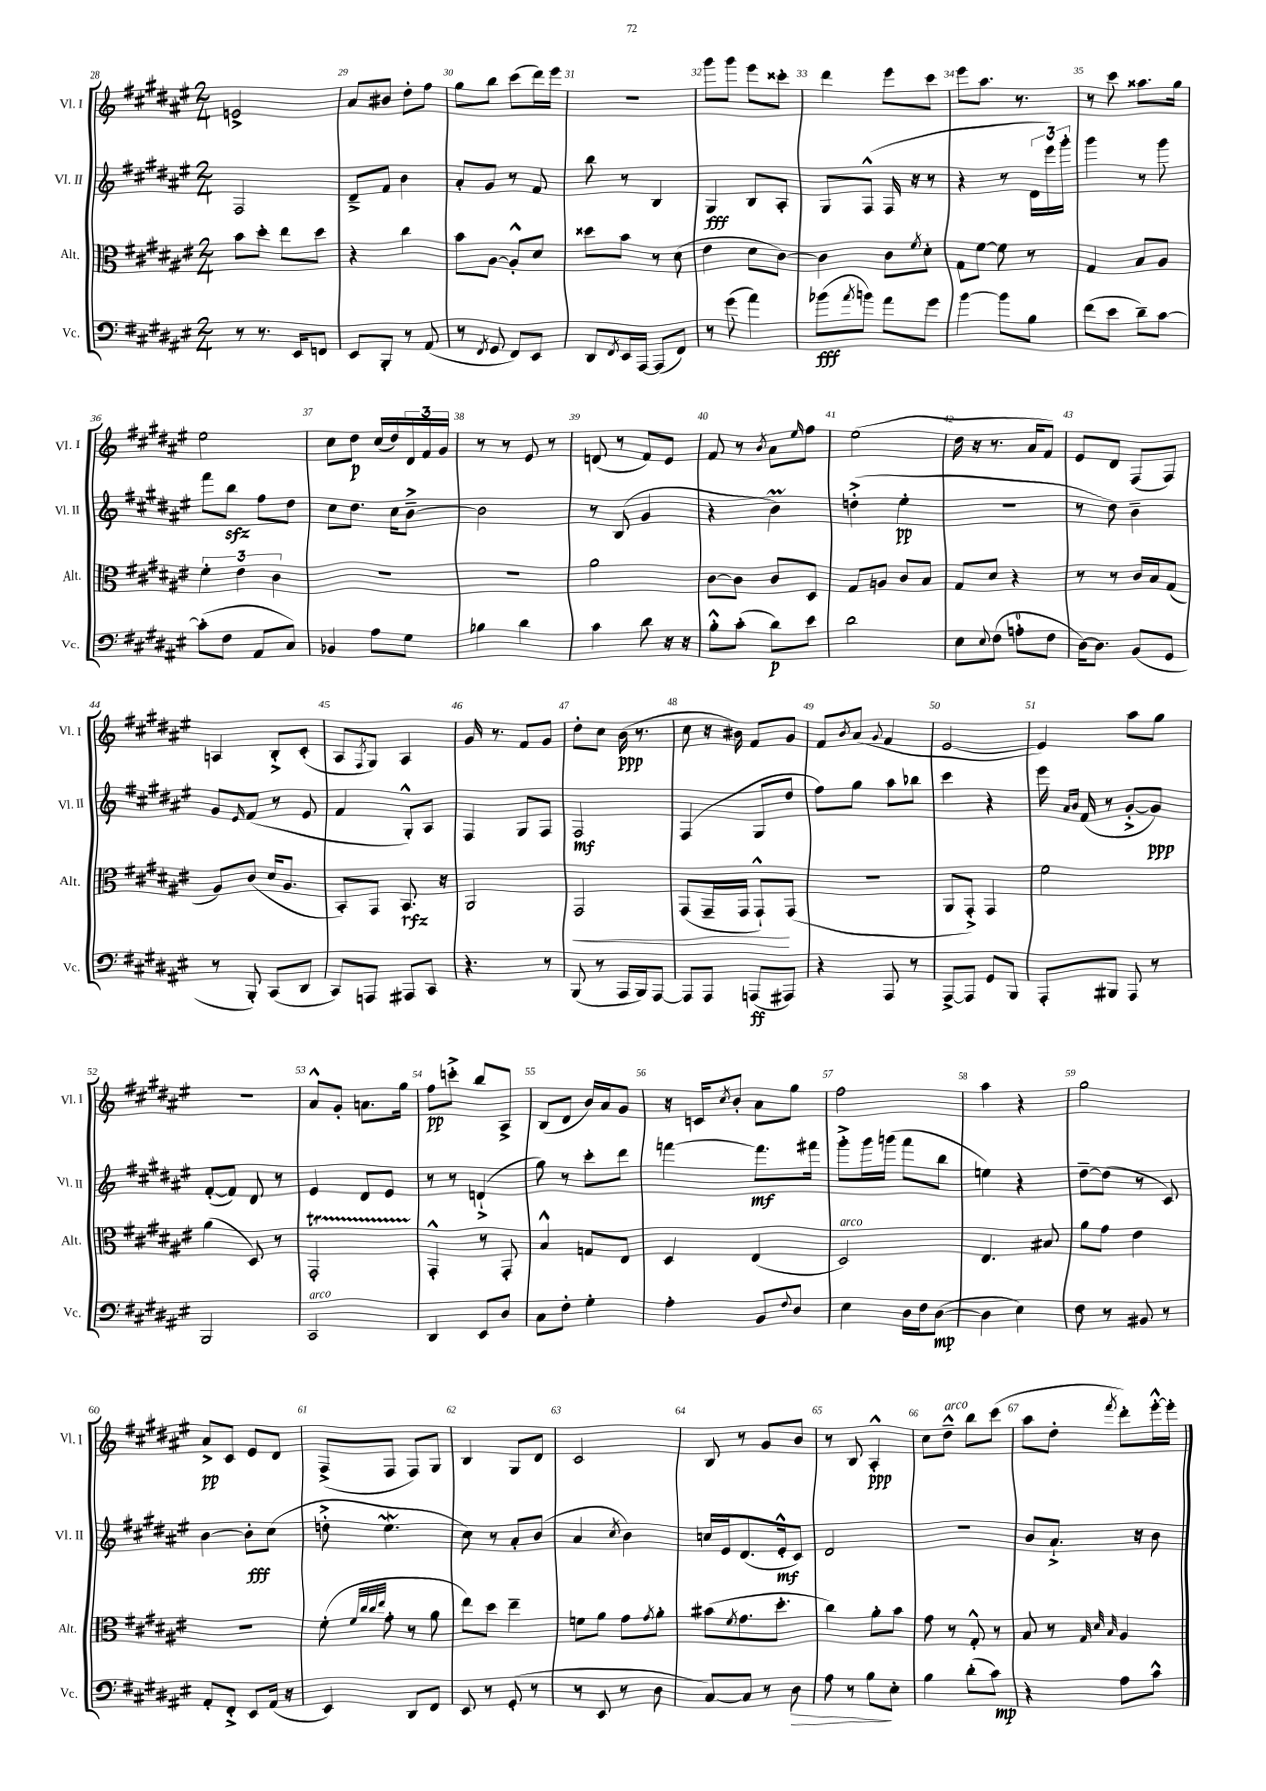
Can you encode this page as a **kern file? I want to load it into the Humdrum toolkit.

**kern	**dynam	**kern	**dynam	**kern	**dynam	**kern	**dynam
*part4	*part4	*part3	*part3	*part2	*part2	*part1	*part1
*staff4	*staff4	*staff3	*staff3	*staff2	*staff2	*staff1	*staff1
*I"Vc.	*	*I"Alt.	*	*I"Vl. II	*	*I"Vl. I	*
*I'Vc.	*	*I'Alt.	*	*I'Vl. II	*	*I'Vl. I	*
*clefF4	*	*clefC3	*	*clefG2	*	*clefG2	*
*k[f#c#g#d#a#e#]	*	*k[f#c#g#d#a#e#]	*	*k[f#c#g#d#a#e#]	*	*k[f#c#g#d#a#e#]	*
*M2/4	*	*M2/4	*	*M2/4	*	*M2/4	*
=28	=28	=28	=28	=28	=28	=28	=28
8r	.	8b\L	.	2F#/	.	2en^/	.
8.r	.	8dd#'\J	.	.	.	.	.
.	.	8ee#\L	.	.	.	.	.
16EE#/KL	.	.	.	.	.	.	.
8FFn/J	.	8dd#\J	.	.	.	.	.
=29	=29	=29	=29	=29	=29	=29	=29
8EE#/L	.	4r	.	8d#~^/L	.	8a#/L	.
8BBB'/J	.	.	.	8f#/J	.	8b#X/J	.
8r	.	4cc#\	.	4b\	.	8dd#'\L	.
(8AA#/	.	.	.	.	.	8ff#\J	.
=30	=30	=30	=30	=30	=30	=30	=30
8r	.	8b\L	.	8a#'/L	.	8gg#\L	.
8qFF#/	.	.	.	.	.	.	.
8GG#/	.	[8A#\J	.	8g#/J	.	8bb\J	.
8FF#/L)	.	8A#'^^/L]	.	8r	.	(8ccc#\L	.
8EE#/J	.	8d#/J	.	8f#/	.	16ddd#\L)	.
.	.	.	.	.	.	16eee#\JJ	.
=31	=31	=31	=31	=31	=31	=31	=31
8DD#/L	.	8dd##X\L	.	8bb\	.	2r	.
8qFF#/	.	.	.	.	.	.	.
16EE#/L	.	8b\J	.	8r	.	.	.
[16AAA#/JJ	.	.	.	.	.	.	.
(8AAA#/L]	.	8r	.	4B/	.	.	.
8FF#/J)	.	(8d#\	.	.	.	.	.
=32	=32	=32	=32	=32	=32	=32	=32
8r	.	4e#\	.	4G#/	fff	8ggg#\L	.
(8g#\	.	.	.	.	.	8ggg#\J	.
4a#\)	.	8d#\L	.	8B/L	.	8eee#\L	.
.	.	[8c#\J)	.	8A#'/J	.	8ccc##X'\J	.
=33	=33	=33	=33	=33	=33	=33	=33
(8b-X\L	fff	4c#\]	.	8G#/L	.	4ddd#\	.
8qa#/	.	.	.	.	.	.	.
8bn\J)	.	.	.	(8F#^^/J	.	.	.
8a#\L	.	8c#\L	.	16F#/	.	8eee#\L	.
.	.	.	.	16r	.	.	.
.	.	8qf#/	.	.	.	.	.
8g#\J	.	8d#'\J	.	8r	.	8ccc#\J	.
=34	=34	=34	=34	=34	=34	=34	=34
[4b\	.	8G#\L	.	4r	.	8eee#\L	.
.	.	[8f#\J	.	.	.	8.aa#\J	.
8b\L]	.	8f#\]	.	8r	.	.	.
.	.	.	.	.	.	8.r	.
8B\J	.	8r	.	24d#\LL	.	.	.
.	.	.	.	24eee#\)	.	.	.
.	.	.	.	24ggg#'\JJ	.	.	.
=35	=35	=35	=35	=35	=35	=35	=35
(8f#\L	.	4G#/	.	4ggg#\	.	8r	.
8e#\J	.	.	.	.	.	8ccc#\	.
8d#~\L)	.	8B/L	.	8r	.	8.aa##X\L	.
[8c#\J	.	8A#/J	.	8ggg#\	.	.	.
.	.	.	.	.	.	16gg#\Jk	.
!!LO:LB:g=z
=36	=36	=36	=36	=36	=36	=36	=36
(8c#'\L]	.	6f#'\	.	8fff#\L	.	2ee#\	.
8F#\J	.	.	.	8bbzz\J	.	.	.
.	.	6e#\	.	.	.	.	.
8AA#/L	.	.	.	8ff#\L	.	.	.
.	.	6c#\	.	.	.	.	.
8C#/J)	.	.	.	8dd#\J	.	.	.
=37	=37	=37	=37	=37	=37	=37	=37
4BB-X/	.	2r	.	8cc#\L	.	8cc#\L	.
.	.	.	.	8.dd#\J	.	8dd#\J	p
8A#\L	.	.	.	.	.	(16cc#/LL	.
.	.	.	.	16cc#\KL	.	16dd#/)	.
8G#\J	.	.	.	[8b~^\J	.	24d#/	.
.	.	.	.	.	.	24f#/	.
.	.	.	.	.	.	24g#/JJ	.
=38	=38	=38	=38	=38	=38	=38	=38
4B-X\	.	2r	.	2b\]	.	8r	.
.	.	.	.	.	.	8r	.
4d#\	.	.	.	.	.	8e#/	.
.	.	.	.	.	.	8r	.
=39	=39	=39	=39	=39	=39	=39	=39
4c#\	.	2a#\	.	8r	.	(8dn/	.
.	.	.	.	(8B/	.	8r	.
8d#\	.	.	.	4g#/	.	8f#/L)	.
16r	.	.	.	.	.	8e#/J	.
16r	.	.	.	.	.	.	.
=40	=40	=40	=40	=40	=40	=40	=40
8B'^^\L	.	[8c#\L	.	4r	.	8f#/	.
(8c#'\J	.	8c#\J]	.	.	.	8r	.
.	.	.	.	.	.	8qb/	.
8d#\L)	p	8c#/L	.	4bM\)	.	8a#\L	.
.	.	.	.	.	.	16qqee#/	.
8e#\J	.	8D#/J	.	.	.	8ff#\J	.
=41	=41	=41	=41	=41	=41	=41	=41
2d#\	.	8G#/L	.	(4ddn'^\	.	(2ee#\	.
.	.	8An/J	.	.	.	.	.
.	.	8c#/L	.	4ee#'\	pp	.	.
.	.	8B/J	.	.	.	.	.
=42	=42	=42	=42	=42	=42	=42	=42
8E#\L	.	8G#/L	.	2r	.	16dd#\	.
.	.	.	.	.	.	16r	.
8qqE#/	.	.	.	.	.	.	.
(8F#\J	.	8d#/J	.	.	.	8.r	.
8An'\L	.	4r	.	.	.	.	.
.	.	.	.	.	.	16a#/KL	.
8F#\J	.	.	.	.	.	8f#/J)	.
=43	=43	=43	=43	=43	=43	=43	=43
[16D#\KL)	.	8r	.	8r	.	8e#/L	.
8.D#\J]	.	.	.	.	.	.	.
.	.	8r	.	8dd#\)	.	8d#/J	.
(8BB/L	.	16c#/LL	.	4b~\	.	(8F#/L	.
.	.	16B/J	.	.	.	.	.
8GG#/J	.	(8G#/J	.	.	.	8F#/J)	.
!!LO:LB:g=z
=44	=44	=44	=44	=44	=44	=44	=44
8r	.	8A#/L)	.	8g#/L	.	4An/	.
.	.	.	.	16qqe#/	.	.	.
8BBB'/)	.	(8c#/J	.	(8f#/J	.	.	.
(8CC#/L	.	16d#/KL	.	8r	.	8B'^/L	.
.	.	8.A#/J	.	.	.	.	.
8DD#/J	.	.	.	8e#/	.	(8c#'/J	.
=45	=45	=45	=45	=45	=45	=45	=45
8CC#/L)	.	8BB'/L)	.	4f#/	.	8A#/L	.
.	.	.	.	.	.	8qF#/	.
8AAAn/J	.	8GG#/J	.	.	.	8G#/J)	.
8AAA#X/L	.	8.BB/	rfz	8G#'^^/L)	.	4A#/	.
8CC#/J	.	.	.	8A#/J	.	.	.
.	.	16r	.	.	.	.	.
=46	=46	=46	=46	=46	=46	=46	=46
4.r	.	2AA#/	.	4F#/	.	16g#/	.
.	.	.	.	.	.	8.r	.
.	.	.	.	8G#/L	.	8f#/L	.
8r	.	.	.	8F#/J	.	8g#/J	.
=47	=47	=47	=47	=47	=47	=47	=47
!	!	!	!LO:HP:b	!	!	!	!
(8BBB/	.	2GG#/	<	2F#/	mf	8dd#'\L	.
8r	.	.	.	.	.	8cc#\J	.
16AAA#/LL	.	.	.	.	.	(16b\	ppp
16BBB/J)	.	.	.	.	.	8.r	.
[8AAA#/J	.	.	.	.	.	.	.
=48	=48	=48	=48	=48	=48	=48	=48
8AAA#/L]	.	(8GG#/L	.	(4F#/	.	8cc#\	.
8AAA#/J	.	16GG#~/L	.	.	.	16r	.
.	.	16GG#/JJ	.	.	.	16b#X\)	.
(8AAAn/L	ff	8GG#`^^/L)	.	8G#/L	.	8f#/L	.
8AAA#X/J)	.	(8GG#/J	[	8dd#/J	.	8g#/J	.
=49	=49	=49	=49	=49	=49	=49	=49
4r	.	2r	.	8ff#\L)	.	8f#/L	.
.	.	.	.	.	.	8qb/	.
.	.	.	.	8gg#\J	.	(8a#/J	.
.	.	.	.	.	.	8qqg#/	.
8AAA#/	.	.	.	8aa#\L	.	4f#/	.
8r	.	.	.	8bb-X\J	.	.	.
=50	=50	=50	=50	=50	=50	=50	=50
[8AAA#^/L	.	8AA#/L	.	4ccc#\	.	[2e#/	.
8AAA#/J]	.	8GG#'^/J)	.	.	.	.	.
8GG#/L	.	4GG#/	.	4r	.	.	.
8BBB/J	.	.	.	.	.	.	.
=51	=51	=51	=51	=51	=51	=51	=51
8AAA#'/L	.	2f#\	.	16eee#\	.	4e#/])	.
.	.	.	.	16qqa#/LL	.	.	.
.	.	.	.	16qqb/JJ	.	.	.
.	.	.	.	(16f#/	.	.	.
8BBB#X/J	.	.	.	8r	.	.	.
8AAA#/	.	.	.	[8g#'^/L	.	8aa#\L	.
8r	.	.	.	8g#/J])	ppp	8gg#\J	.
!!LO:LB:g=z
=52	=52	=52	=52	=52	=52	=52	=52
2BBB/	.	(4a#\	.	([8f#'/L	.	2r	.
.	.	.	.	8f#/J])	.	.	.
.	.	8D#/)	.	8d#/	.	.	.
.	.	8r	.	8r	.	.	.
=53	=53	=53	=53	=53	=53	=53	=53
!LO:TX:a:i:t=arco	!	!	!	!	!	!	!
2CC#/	.	2GG#T'/	.	4e#/	.	8a#^^/L	.
.	.	.	.	.	.	8g#'/J	.
.	.	.	.	8d#/L	.	8.an\L	.
.	.	.	.	8e#/J	.	.	.
.	.	.	.	.	.	16gg#\Jk	.
=54	=54	=54	=54	=54	=54	=54	=54
4DD#/	.	4GG#'^^/	.	8r	.	8ff#\L	pp
.	.	.	.	8r	.	8cccn'^\J	.
8EE#/L	.	8r	.	(4dn`^/	.	8bb/L	.
8D#/J	.	8GG#'/	.	.	.	8A#^/J	.
=55	=55	=55	=55	=55	=55	=55	=55
8C#\L	.	4B^^/	.	8gg#\)	.	(8B/L	.
8F#'\J	.	.	.	8r	.	8d#/J	.
4G#'\	.	8Gn/L	.	8ccc#'\L	.	16b/LL)	.
.	.	.	.	.	.	16a#/J	.
.	.	8E#/J	.	8ddd#\J	.	8g#/J	.
=56	=56	=56	=56	=56	=56	=56	=56
4A#'\	.	4D#/	.	[4fffn\	.	16r	.
.	.	.	.	.	.	16cn/KL	.
.	.	.	.	.	.	8qcc#/	.
.	.	.	.	.	.	8b'/J	.
8BB/L	.	(4E#/	.	8.fff\L]	mf	8a#\L	.
8qqF#/	.	.	.	.	.	.	.
8D#/J	.	.	.	.	.	8gg#\J	.
.	.	.	.	16fff#X\Jk	.	.	.
=57	=57	=57	=57	=57	=57	=57	=57
!	!	!LO:TX:a:i:t=arco	!	!	!	!	!
4E#\	.	2D#/)	.	8ggg#'^\L	.	2ff#\	.
.	.	.	.	16ggg#\L	.	.	.
.	.	.	.	(16gggn\JJ	.	.	.
16D#\LL	.	.	.	8fff#\L	.	.	.
16F#\J	.	.	.	.	.	.	.
([8D#\J	mp	.	.	8bb\J	.	.	.
=58	=58	=58	=58	=58	=58	=58	=58
4D#\]	.	4.E#/	.	4een\)	.	4aa#\	.
4E#\)	.	.	.	4r	.	4r	.
.	.	8B#X/	.	.	.	.	.
=59	=59	=59	=59	=59	=59	=59	=59
8F#\	.	8a#\L	.	[8dd#~\L	.	2gg#\	.
8r	.	8g#\J	.	(8dd#\J]	.	.	.
8BB#X/	.	4e#\	.	8r	.	.	.
8r	.	.	.	8c#/)	.	.	.
!!LO:LB:g=z
=60	=60	=60	=60	=60	=60	=60	=60
8AA#'/L	.	2r	.	[4b\	.	8a#^/L	pp
8FF#'^/J	.	.	.	.	.	8c#/J	.
8EE#/L	.	.	.	8b'\L]	fff	8e#/L	.
(16AA#/Jk	.	.	.	(8cc#\J	.	8d#/J	.
16r	.	.	.	.	.	.	.
=61	=61	=61	=61	=61	=61	=61	=61
4EE#/)	.	(8f#'\	.	8ddn'^\	.	(8F#^/L	.
.	.	32qqf#/LLL	.	.	.	.	.
.	.	32qqcc#/	.	.	.	.	.
.	.	32qqcc#/	.	.	.	.	.
.	.	32qqee#/JJJ	.	.	.	.	.
.	.	8g#'\	.	4.ee#W\	.	8F#/J	.
8DD#/L	.	8r	.	.	.	8F#/L)	.
8FF#/J	.	8a#\	.	.	.	8G#/J	.
=62	=62	=62	=62	=62	=62	=62	=62
8EE#/	.	8ee#\L)	.	8cc#\)	.	4B/	.
8r	.	8dd#\J	.	8r	.	.	.
(8GG#'/	.	4ee#~\	.	8a#'/L	.	8G#/L	.
8r	.	.	.	(8b/J	.	8d#/J	.
=63	=63	=63	=63	=63	=63	=63	=63
8r	.	8fn\L	.	4a#/	.	2c#/	.
8EE#/	.	8a#\J	.	.	.	.	.
.	.	.	.	8qcc#/	.	.	.
8r	.	8g#\L	.	4b\)	.	.	.
.	.	8qg#/	.	.	.	.	.
8D#\	.	8a#'\J	.	.	.	.	.
=64	=64	=64	=64	=64	=64	=64	=64
[8C#/L)	.	(8b#X\L	.	16ccn/LL	.	8B/	.
.	.	.	.	16e#/J	.	.	.
.	.	8qf#/	.	.	.	.	.
8C#/J]	.	8.g#\	.	(8.d#/	.	8r	.
8r	.	.	.	.	.	8g#/L	.
.	.	8.dd#'\J	.	16e#'^^/k	mf	.	.
!	!LO:HP:b	!	!	!	!	!	!
8D#\	>	.	.	8c#/J)	.	8b/J	.
=65	=65	=65	=65	=65	=65	=65	=65
8A#\	.	4cc#\)	.	2d#/	.	8r	.
8r	.	.	.	.	.	8B/	.
8B\L	.	8a#'\L	.	.	.	4A#'^^/	ppp
8E#'\J	]	8b\J	.	.	.	.	.
=66	=66	=66	=66	=66	=66	=66	=66
4B\	.	8g#\	.	2r	.	8cc#\L	.
!	!	!	!	!	!	!LO:TX:a:i:t=arco	!
.	.	8r	.	.	.	8dd#~^^\J	.
(8d#'\L	.	8G#'^^/	.	.	.	8bb\L	.
8c#\J)	mp	8r	.	.	.	(8ccc#\J	.
=67	=67	=67	=67	=67	=67	=67	=67
4r	.	8B/	.	8b/L	.	8aa#\L	.
.	.	8r	.	8.a#`^/J	.	8dd#'\J	.
.	.	32qqG#/	.	.	.	.	.
.	.	32qqd#/	.	.	.	.	.
.	.	32qqB/	.	.	.	8qfff#/	.
8A#\L	.	4A#/	.	.	.	8ddd#'\L)	.
.	.	.	.	16r	.	.	.
8c#^^\J	.	.	.	8b\	.	[16eee#'^^\L	.
.	.	.	.	.	.	16eee#'\JJ]	.
==	==	==	==	==	==	==	==
*-	*-	*-	*-	*-	*-	*-	*-
